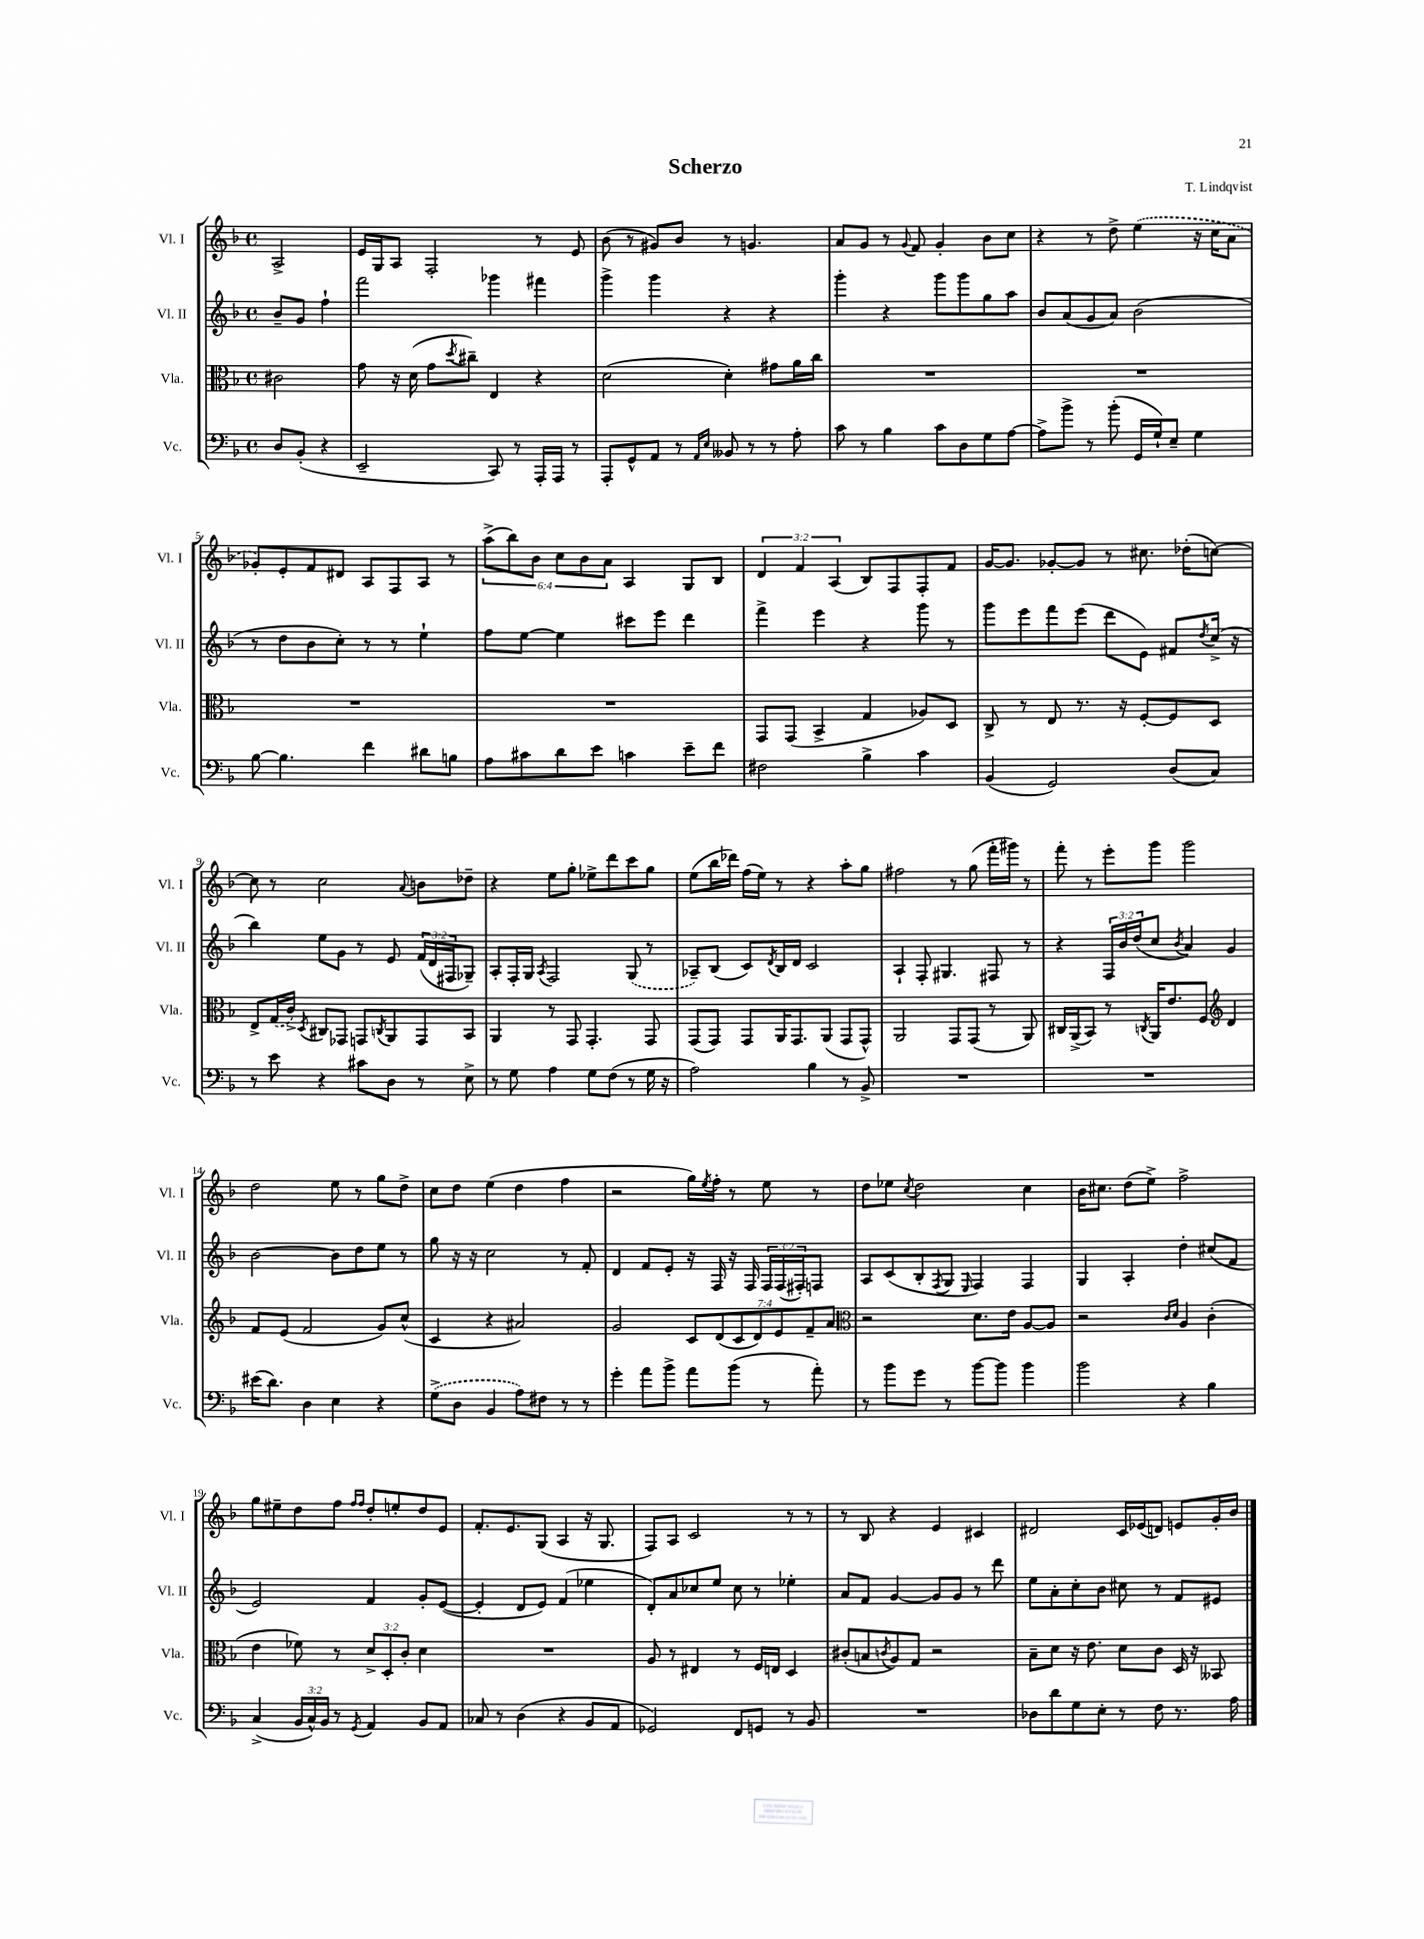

**kern	**kern	**kern	**kern
*part4	*part3	*part2	*part1
*staff4	*staff3	*staff2	*staff1
*I"Vc.	*I"Vla.	*I"Vl. II	*I"Vl. I
*I'Vc.	*I'Vla.	*I'Vl. II	*I'Vl. I
*clefF4	*clefC3	*clefG2	*clefG2
*k[b-]	*k[b-]	*k[b-]	*k[b-]
*M4/4	*M4/4	*M4/4	*M4/4
*met(c)	*met(c)	*met(c)	*met(c)
=	=	=	=
8D/L	2c#X\	8b-~/L	2A^/
(8BB-'/J	.	8g/J	.
4r	.	4ff`\	.
=1	=1	=1	=1
2EE~/	8g\	2fff\	16e/LL
.	.	.	16G/J
.	16r	.	8A/J
.	(16d\	.	.
.	8g\L	.	2F'/
.	8qdd/	.	.
.	8cc#X~\J)	.	.
8CC/)	4E/	4ggg-X\	.
8r	.	.	.
16AAA'/LL	4r	4fff#X\	8r
16AAA/JJ	.	.	.
8r	.	.	8e/
=2	=2	=2	=2
8AAA'/L	(2d\	4ggg^\	(8b-\
8GG^^/	.	.	8r
8AA/J	.	4ggg\	8g#X/L)
8r	.	.	8b-/J
16qqAA/LL	.	.	.
16qqE/JJ	.	.	.
8BB--X/	4d'\)	4r	8r
8r	.	.	4.gn/
8r	8g#X\L	4r	.
8A'\	16a\L	.	.
.	16cc\JJ	.	.
=3	=3	=3	=3
8c\	1r	4ggg'\	8a/L
8r	.	.	8g/J
4B-\	.	4r	8r
.	.	.	8qqg/
.	.	.	8f/
8c\L	.	8ggg\L	4g'/
8D\	.	8ggg\	.
8G\	.	8gg\	8b-\L
[8A\J	.	8aa\J	8cc\J
=4	=4	=4	=4
8A^\L]	1r	8b-/L	4r
8b-^\J	.	(8a/	.
8r	.	8g/	8r
(8b-'\	.	8a/J)	8dd^\
16GG/LL	.	(2b-\	(4ee\
16G`/J)	.	.	.
8E~/J	.	.	.
4G\	.	.	16r
.	.	.	16cc\KL
.	.	.	8a\J
!!LO:LB:g=z
=5	=5	=5	=5
[8B-\	1r	8r	8g-X'/L)
4.B-\]	.	8dd\L	8e'/
.	.	8b-\	8f/
.	.	8cc'\J)	8d#X/J
4f\	.	8r	8A/L
.	.	8r	8F/
8d#X\L	.	4ee`\	8A/J
8Bn\J	.	.	8r
=6	=6	=6	=6
8A\L	1r	8ff\L	(12aa^\L
.	.	.	12bb-\)
8c#X\	.	[8ee\J	.
.	.	.	12b-\J
8d\	.	4ee\]	12cc\L
.	.	.	12b-\
8e\J	.	.	.
.	.	.	12a\J
4cn\	.	8ccc#X\L	4A/
.	.	8eee\J	.
8e~\L	.	4ddd\	8G/L
8f\J	.	.	8B-/J
=7	=7	=7	=7
2F#X\	8GG/L	4fff^\	6d/
.	(8GG/J	.	.
.	.	.	6f/
.	4BB-^/	4eee\	.
.	.	.	(6A/
4B-^\	4G/	4r	8B-/L)
.	.	.	8F/
4c\	8A-X/L)	8ggg\	8F'/
.	8D/J	8r	8f/J
=8	=8	=8	=8
(4BB-/	8C^/	8ggg\L	[16g/KL
.	.	.	8.g/J]
.	8r	8eee\	.
2GG/)	8E/	8fff\	[8g-X'/L
.	8.r	(8eee\J	8g-/J]
.	.	8ddd\L	8r
.	16r	.	.
.	[8F'/L	8e\J)	8.cc#X\
(8D/L	8F/]	8f#X/L	.
.	.	.	(16dd-X'\KL
.	.	8qdd/	.
8C/J)	8D/J	(16cc^/Jk	[8ccn\J)
.	.	16r	.
!!LO:LB:g=z
=9	=9	=9	=9
8r	8E^/L	4bb-\)	8cc\]
8e\	(16G/L	.	8r
.	16c^/JJ)	.	.
.	8qD/	.	.
4r	8C#X/L	8ee\L	2cc\
.	8GG-X/J	8g\J	.
8c#X\L	8GGn/L	8r	.
.	8qCn/	.	.
8D\J	8AA/	8e/	.
.	.	.	8qqa/
8r	8GG/	(24f/LL	8bn\L
.	.	24d/	.
.	.	24F#X/J	.
8E^\	8BB-/J	8G-X~/J)	8dd-X~\J
=10	=10	=10	=10
8r	4AA/	8A'/L	4r
8G\	.	16F'/L	.
.	.	16G/JJ	.
.	.	8qA/	.
4A\	8r	2F/	8ee\L
.	8GG/	.	8gg'\J
8G\L	4.GG'/	.	8ee-X^\L
(8F\J	.	.	8ddd\
8r	.	(8G/	8ccc\
16G\	8GG/	8r	8gg\J
16r	.	.	.
=11	=11	=11	=11
2A\)	(8GG/L	8A-X~/L)	(8ee\L
.	8GG/J)	(8B-/J	16bb-\L
.	.	.	16ddd-X\JJ)
.	8GG/L	8c/L)	(16ff\LL
.	.	.	16ee\JJ)
.	.	8qd/	.
.	16AA/K	16B-/L	8r
.	8.GG/	16d/JJ	.
4B-\	.	2c/	4r
.	(8AA/J	.	.
8r	8GG/L	.	8aa'\L
8BB-^/	8GG^^/J)	.	8gg\J
=12	=12	=12	=12
1r	2AA/	4A`/	2ff#X\
.	.	8F'/	.
.	.	4.G#X/	.
.	8GG/L	.	8r
.	(8GG/J	.	(8gg\
.	8r	8F#X/	16fff'\LL
.	.	.	16ggg#X\JJ)
.	8AA/)	8r	8r
=13	=13	=13	=13
1r	16C#X/LL	4r	8fff'\
.	(16AA^/J	.	.
.	8BB-/J)	.	8r
.	8r	24F/LL	8eee'\L
.	.	24b-/	.
.	.	(24dd/J	.
.	8qCn/	.	.
.	16AA/KL	8cc/J	8ggg\J
.	8.e/	.	.
.	.	8qb-/	.
.	.	4a/)	2ggg\
.	8F/J	.	.
*	*clefG2	*	*
.	4d/	4g/	.
!!LO:LB:g=z
=14	=14	=14	=14
(16e#X\KL	8f/L	[2b-\	2dd\
8.d\J)	.	.	.
.	(8e/J	.	.
4D\	2f/	.	.
4E\	.	8b-\L]	8ee\
.	.	8dd\	8r
4r	8g/L)	8ee\J	8gg\L
.	(8cc^^/J	8r	8dd^\J
=15	=15	=15	=15
(8G^\L	4c/	8gg\	8cc\L
8D\J	.	16r	8dd\J
.	.	16r	.
4BB-/	4r	2cc\	(4ee\
8A\L)	2a#X/)	.	4dd\
8F#X\J	.	.	.
8r	.	8r	4ff\
8r	.	8f'/	.
=16	=16	=16	=16
4g'\	2g/	4d/	2r
8a\L	.	8f/L	.
8b-^\J	.	8e'/J	.
8a\L	14c/L	16r	16gg\LL)
.	.	.	8qee/
.	.	16F/	16ff'\JJ
.	(14d/	.	.
(8b-\J	.	16r	8r
.	14c/	.	.
.	.	16F/	.
.	14d/)	.	.
8r	.	24F/LL	8ee\
.	14e/	.	.
.	.	(24F/	.
.	.	24F#X'/J)	.
.	14f~/	.	.
8a'\)	.	8Fn/J	8r
.	14a/J	.	.
=17	=17	=17	=17
*	*clefC3	*	*
8r	2r	8A/L	8dd\L
8b-\L	.	(8c/	8ee-X\J
.	.	.	8qcc/
8g\J	.	8B-'/	2dd\
.	.	8qF/	.
8r	.	8G/J	.
.	.	16qqE/	.
[8b-\L	8.d\L	4F/)	.
8b-\J]	.	.	.
.	16e\Jk	.	.
4b-\	[8A/L	4F/	4cc\
.	8A/J]	.	.
=18	=18	=18	=18
2b-\	2r	4G/	16b-\KL
.	.	.	8.cc#X\J
.	.	4A'/	(8dd\L
.	.	.	8ee^\J)
.	16qqc/LL	.	.
.	16qqd/JJ	.	.
4r	4A/	4dd'\	2ff^\
4B-\	(4c'\	(8cc#X/L	.
.	.	8f/J	.
!!LO:LB:g=z
=19	=19	=19	=19
(4C^/	4e\	2e/)	8gg\L
.	.	.	8ee#X~\
24BB-/LL	8f-X\)	.	8dd\
24C^^/)	.	.	.
24BB-/JJ	.	.	.
8r	8r	.	8ff\J
.	.	.	16qqff/LL
8qGG/	.	.	16qqff/JJ
4AA/	12d^/L	4f/	8dd'/L
.	12D'/	.	.
.	.	.	8een'/
.	12c'/J	.	.
8BB-/L	4d\	8g'/L	8dd/
8AA/J	.	([8e/J	8e/J
=20	=20	=20	=20
8C-X/	1r	4e'/]	8.f'/L
8r	.	.	.
.	.	.	8.e/
(4D\	.	8d/L	.
.	.	8e/J)	(8G/J
4r	.	(4f/	4A/
8BB-/L	.	4ee-X\	16r
.	.	.	8.G/
8AA/J	.	.	.
=21	=21	=21	=21
2GG-X/)	8A/	8d'/L)	8F/L)
.	8r	8a/	8A/J
.	4E#X/	8cc-X/	2c/
.	.	8ee/J	.
8FF/L	8r	8cc-\	.
8GGn/J	16F/LL	8r	.
.	16En/JJ	.	.
8r	4D/	4ee-X'\	8r
8BB-/	.	.	8r
=22	=22	=22	=22
1r	(8c#X'/L	8a/L	8r
.	8Bn/	8f/J	8B-/
.	8qcn/	.	.
.	8A/)	[4g/	4r
.	8G/J	.	.
.	2r	8g/L]	4e/
.	.	8g/J	.
.	.	8r	4c#X/
.	.	8ddd\	.
=23	=23	=23	=23
8D-X\L	8B-~\L	8ee\L	2d#X/
8d\	8d\J	8a'\	.
8G\	16r	8cc'\	.
.	8.e\	.	.
8E'\J	.	8b-\J	.
8r	8d\L	8cc#X\	16c/LL
.	.	.	(16e-X/J
8F\	8c\J	8r	8dn/J)
8.r	16D/	8f/L	8en/L
.	16r	.	.
.	8BB--X/	8e#X/J	16g'/L
16A\	.	.	16b-/JJ
==	==	==	==
*-	*-	*-	*-
